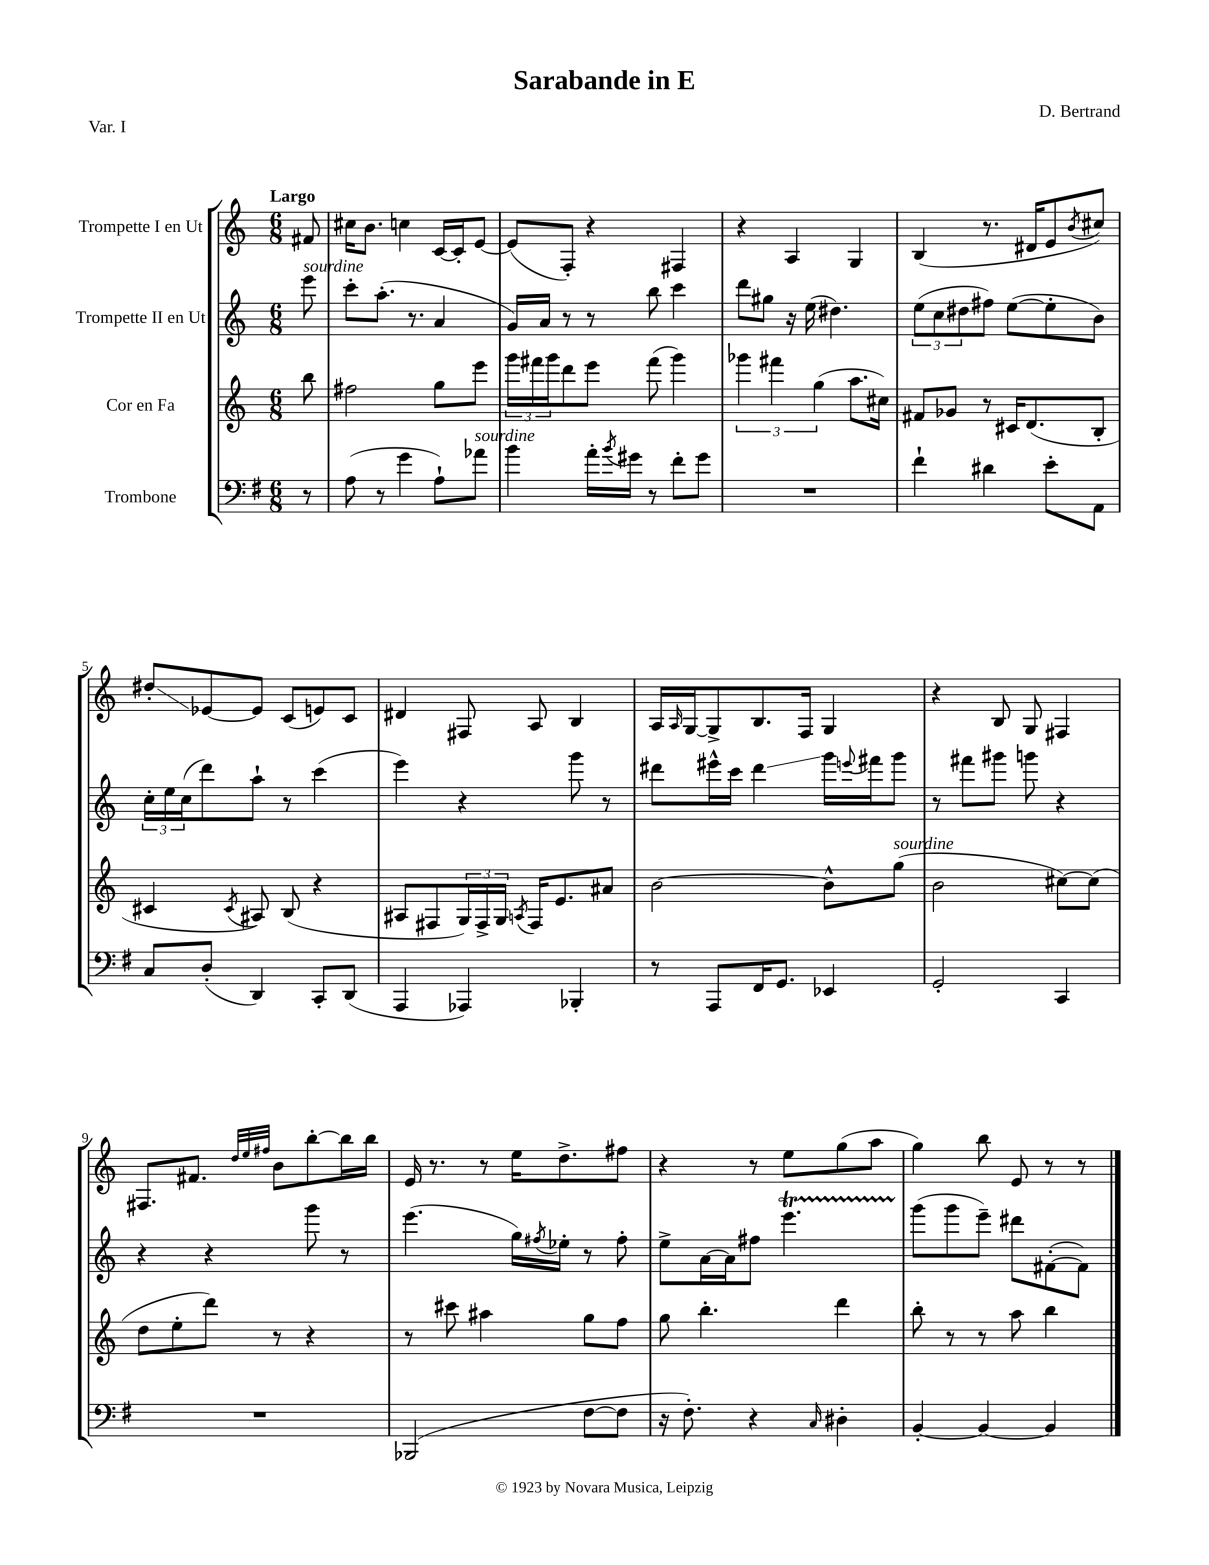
\header { title = "Sarabande in E" composer = "D. Bertrand" piece = "Var. I" }
<<
\new StaffGroup <<
\new Staff = "s0" \with { instrumentName = "Trompette I en Ut" } {
    \clef treble \key c \major \numericTimeSignature \time 6/8 \partial 8 \tempo "Largo"
    fis'8 |
    cis''16 b'8. c''4 c'16~ c'16-. e'8~ |
    e'8( f8-.) r4 fis4 |
    r4 a4 g4 |
    b4( r8. dis'16 e'8 \acciaccatura { b'8 } cis''8) |
    dis''8-.\glissando ees'8~ ees'8 c'8( e'8) c'8 |
    dis'4 fis8 a8 b4 |
    a16 \grace { a16 } g16~ g8-> b8. f16 g4 |
    r4 b8 g8 fis4 |
    fis8. fis'8. \grace { d''32 e''32 fis''32 } b'8 b''8~-. b''16 b''16 |
    e'16 r8. r8 e''16 d''8.-> fis''8 |
    r4 r8 e''8 g''8( a''8 |
    g''4) b''8 e'8 r8 r8 \bar "|." |
}
\new Staff = "s1" \with { instrumentName = "Trompette II en Ut" } {
    \clef treble \key c \major \numericTimeSignature \time 6/8 \partial 8
    e'''8^\markup { \italic "sourdine" } |
    c'''8-. a''8.-.( r8. a'4 |
    g'16) a'16 r8 r8 b''8 c'''4 |
    d'''8 gis''8 r16 e''16( dis''4.) |
    \tuplet 3/2 { e''8( c''8 dis''8 } fis''8) e''8~( e''8-. b'8) |
    \tuplet 3/2 { c''16-. e''16 c''16( } d'''8) a''8-! r8 c'''4( |
    e'''4) r4 g'''8 r8 |
    dis'''8 eis'''16-^ c'''16 dis'''4\glissando g'''16 \appoggiatura { e'''8 } fis'''16 g'''8 |
    r8 fis'''8 gis'''8 g'''8 r4 |
    r4 r4 g'''8 r8 |
    e'''4.( g''16) \acciaccatura { fis''8 } ees''16-. r8 fis''8-. |
    e''8-> a'16~ a'16 fis''8 e'''4.\startTrillSpan |
    g'''8\stopTrillSpan( g'''8 e'''8--) dis'''8 fis'8~-.( fis'8) \bar "|." |
}
\new Staff = "s2" \with { instrumentName = "Cor en Fa" } {
    \clef treble \key c \major \numericTimeSignature \time 6/8 \partial 8
    b''8 |
    fis''2 g''8 e'''8 |
    \tuplet 3/2 { g'''16 fis'''16 g'''16 } d'''8 e'''8 fis'''8( g'''4) |
    \tuplet 3/2 { ges'''4 fis'''4 g''4( } a''8. cis''16) |
    fis'8 ges'8 r8 cis'16 d'8.( b8-. |
    cis'4 \acciaccatura { cis'8 } ais8) b8( r4 |
    ais8 fis8 \tuplet 3/2 { g16) fis16-> g16 } \acciaccatura { a8 } fis16 e'8. ais'8 |
    b'2~ b'8-^ g''8^\markup { \italic "sourdine" }( |
    b'2 cis''8~) cis''8( |
    d''8 e''8-. d'''8) r8 r4 |
    r8 cis'''8 ais''4 g''8 f''8 |
    g''8 b''4.-. d'''4 |
    b''8-. r8 r8 a''8 b''4 \bar "|." |
}
\new Staff = "s3" \with { instrumentName = "Trombone" } {
    \clef bass \key g \major \numericTimeSignature \time 6/8 \partial 8
    r8 |
    a8( r8 g'4 a8-!) aes'8^\markup { \italic "sourdine" } |
    b'4 a'16-. \acciaccatura { b'8 } gis'16 r8 fis'8-. gis'8 |
    R2. |
    fis'4-! dis'4 e'8-. a,8 |
    c8 d8-.( d,4) c,8-. d,8( |
    a,,4 aes,,4) bes,,4-. |
    r8 a,,8 fis,16 g,8. ees,4 |
    g,2-. c,4 |
    R2. |
    bes,,2( fis8~ fis8 |
    r16 fis8.-.) r4 \grace { c16 } dis4-. |
    b,4~-. b,4~ b,4 \bar "|." |
}
>>
>>
